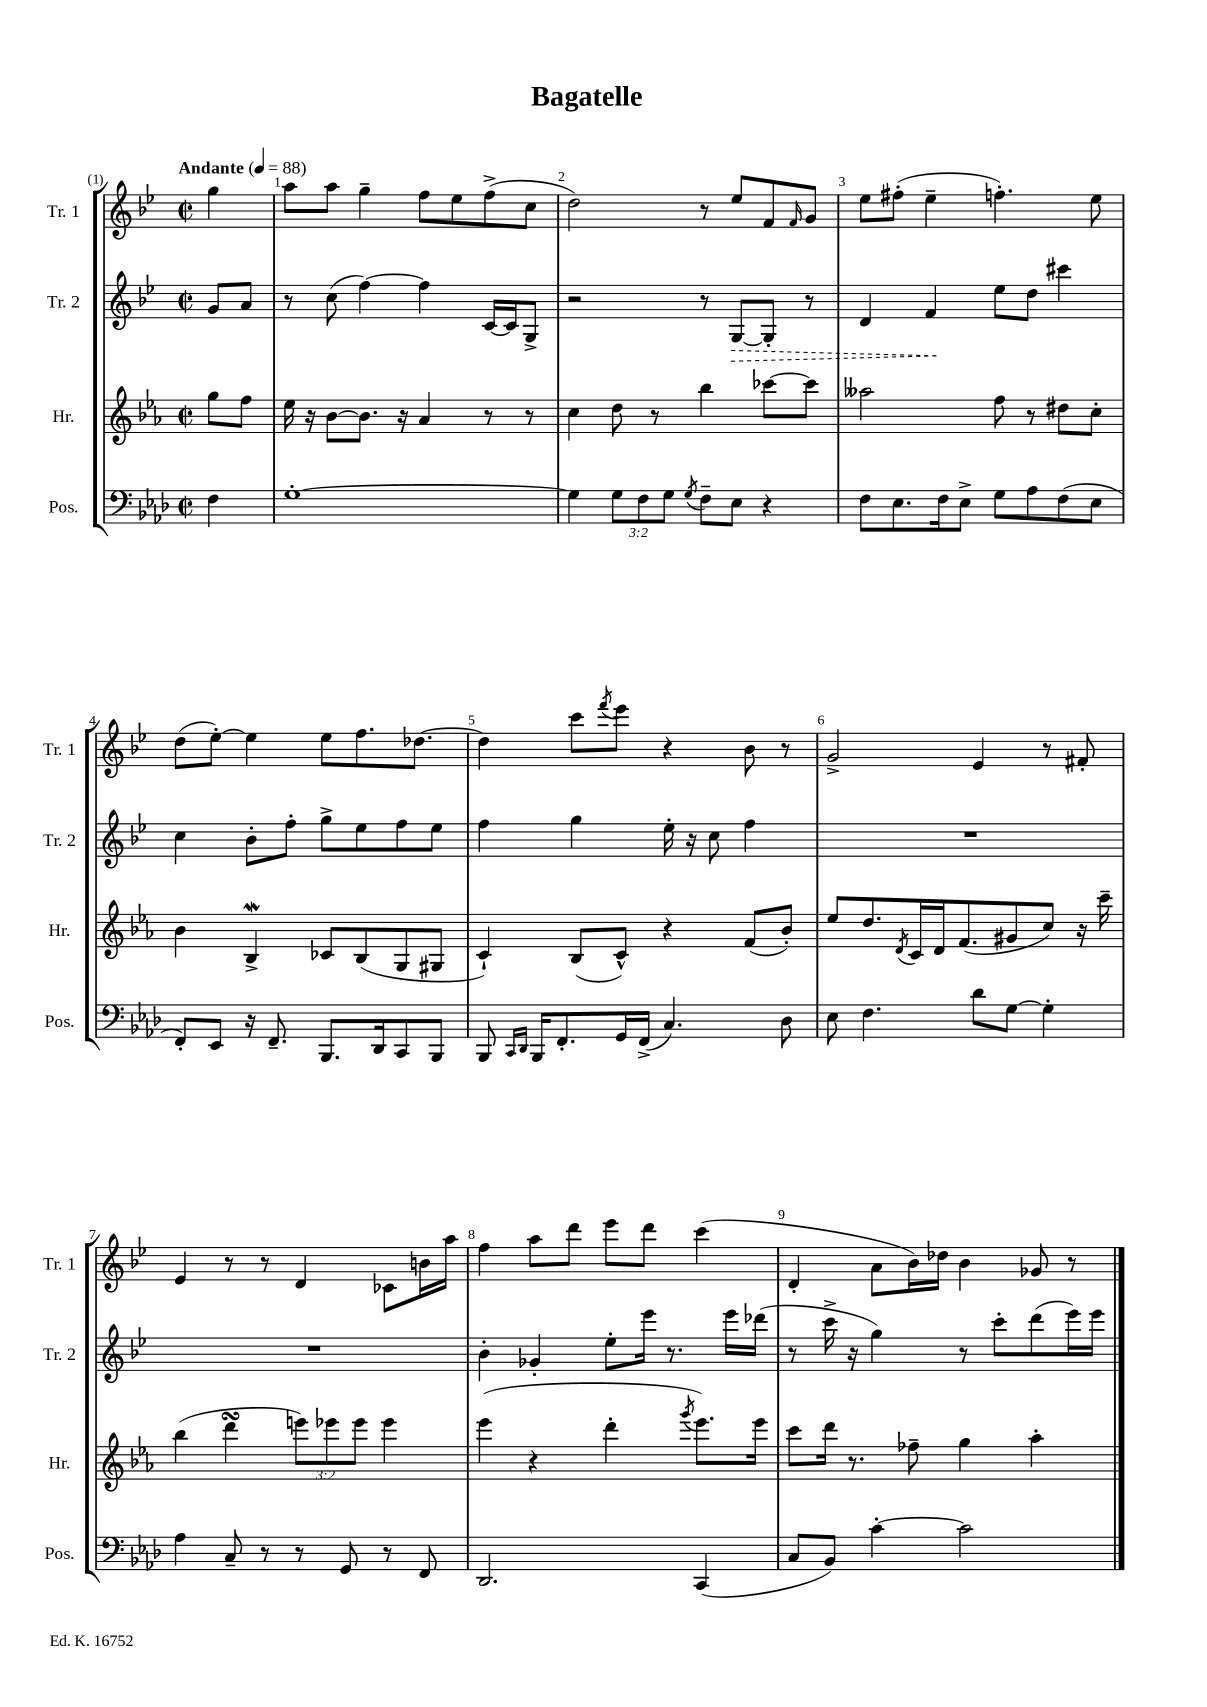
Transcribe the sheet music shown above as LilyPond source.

\header { title = "Bagatelle" }
<<
\new StaffGroup <<
\new Staff = "s0" \with { instrumentName = "Tr. 1" shortInstrumentName = "Tr. 1" } {
    \clef treble \key bes \major \defaultTimeSignature \time 2/2 \partial 4 \tempo "Andante" 4 = 88
    g''4 |
    a''8 a''8 g''4-- f''8 ees''8 f''8->( c''8 |
    d''2) r8 ees''8 f'8 \grace { f'16 } g'8 |
    ees''8 fis''8-.( ees''4-- f''4.-.) ees''8 |
    d''8( ees''8~-.) ees''4 ees''8 f''8. des''8.~ |
    des''4 c'''8 \acciaccatura { f'''8 } ees'''8 r4 bes'8 r8 |
    g'2-> ees'4 r8 fis'8-. |
    ees'4 r8 r8 d'4 ces'8 b'16 a''16 |
    f''4 a''8 d'''8 ees'''8 d'''8 c'''4( |
    d'4-. a'8 bes'16) des''16 bes'4 ges'8 r8 \bar "|." |
}
\new Staff = "s1" \with { instrumentName = "Tr. 2" shortInstrumentName = "Tr. 2" } {
    \clef treble \key bes \major \defaultTimeSignature \time 2/2 \partial 4
    g'8 a'8 |
    r8 c''8( f''4~) f''4 c'16~ c'16 g8-> |
    r2 r8 \once \override Hairpin.style = #'dashed-line g8~\> g8-. r8 |
    d'4 f'4\! ees''8 d''8 cis'''4 |
    c''4 bes'8-. f''8-. g''8-> ees''8 f''8 ees''8 |
    f''4 g''4 ees''16-. r16 c''8 f''4 |
    R1 |
    R1 |
    bes'4-. ges'4-. ees''8-. ees'''16 r8. ees'''16 des'''16( |
    r8 c'''16-> r16 g''4) r8 c'''8-. d'''8( ees'''16) ees'''16 \bar "|." |
}
\new Staff = "s2" \with { instrumentName = "Hr." shortInstrumentName = "Hr." } {
    \clef treble \key ees \major \defaultTimeSignature \time 2/2 \override Staff.TupletNumber.text = #tuplet-number::calc-fraction-text \partial 4
    g''8 f''8 |
    ees''16 r16 bes'8~ bes'8. r16 aes'4 r8 r8 |
    c''4 d''8 r8 bes''4 ces'''8~ ces'''8 |
    aeses''2 f''8 r8 dis''8 c''8-. |
    bes'4 bes4->\mordent ces'8 bes8( g8 gis8 |
    c'4-!) bes8( c'8-^) r4 f'8( bes'8-.) |
    ees''8 d''8. \acciaccatura { d'8 } c'16 d'16 f'8.( gis'8 c''8) r16 c'''16-- |
    bes''4( d'''4\turn \tuplet 3/2 { e'''8) ees'''8 ees'''8 } ees'''4 |
    ees'''4( r4 d'''4-. \acciaccatura { g'''8 } ees'''8.) ees'''16 |
    c'''8 d'''16 r8. fes''8-- g''4 aes''4-. \bar "|." |
}
\new Staff = "s3" \with { instrumentName = "Pos." shortInstrumentName = "Pos." } {
    \clef bass \key aes \major \defaultTimeSignature \time 2/2 \override Staff.TupletNumber.text = #tuplet-number::calc-fraction-text \partial 4
    f4 |
    g1~-. |
    g4 \tuplet 3/2 { g8 f8 g8 } \acciaccatura { g8 } f8-- ees8 r4 |
    f8 ees8. f16 ees8-> g8 aes8 f8( ees8 |
    f,8-.) ees,8 r16 f,8.-- bes,,8. des,16 c,8 bes,,8 |
    bes,,8 \grace { c,16 des,16 } bes,,16 f,8.-. g,16 f,16->( c4.) des8 |
    ees8 f4. des'8 g8~ g4-. |
    aes4 c8-- r8 r8 g,8 r8 f,8 |
    des,2. c,4( |
    c8 bes,8) c'4~-. c'2 \bar "|." |
}
>>
>>
\layout { \context { \Score \override BarNumber.break-visibility = ##(#f #t #t) barNumberVisibility = #all-bar-numbers-visible } }
